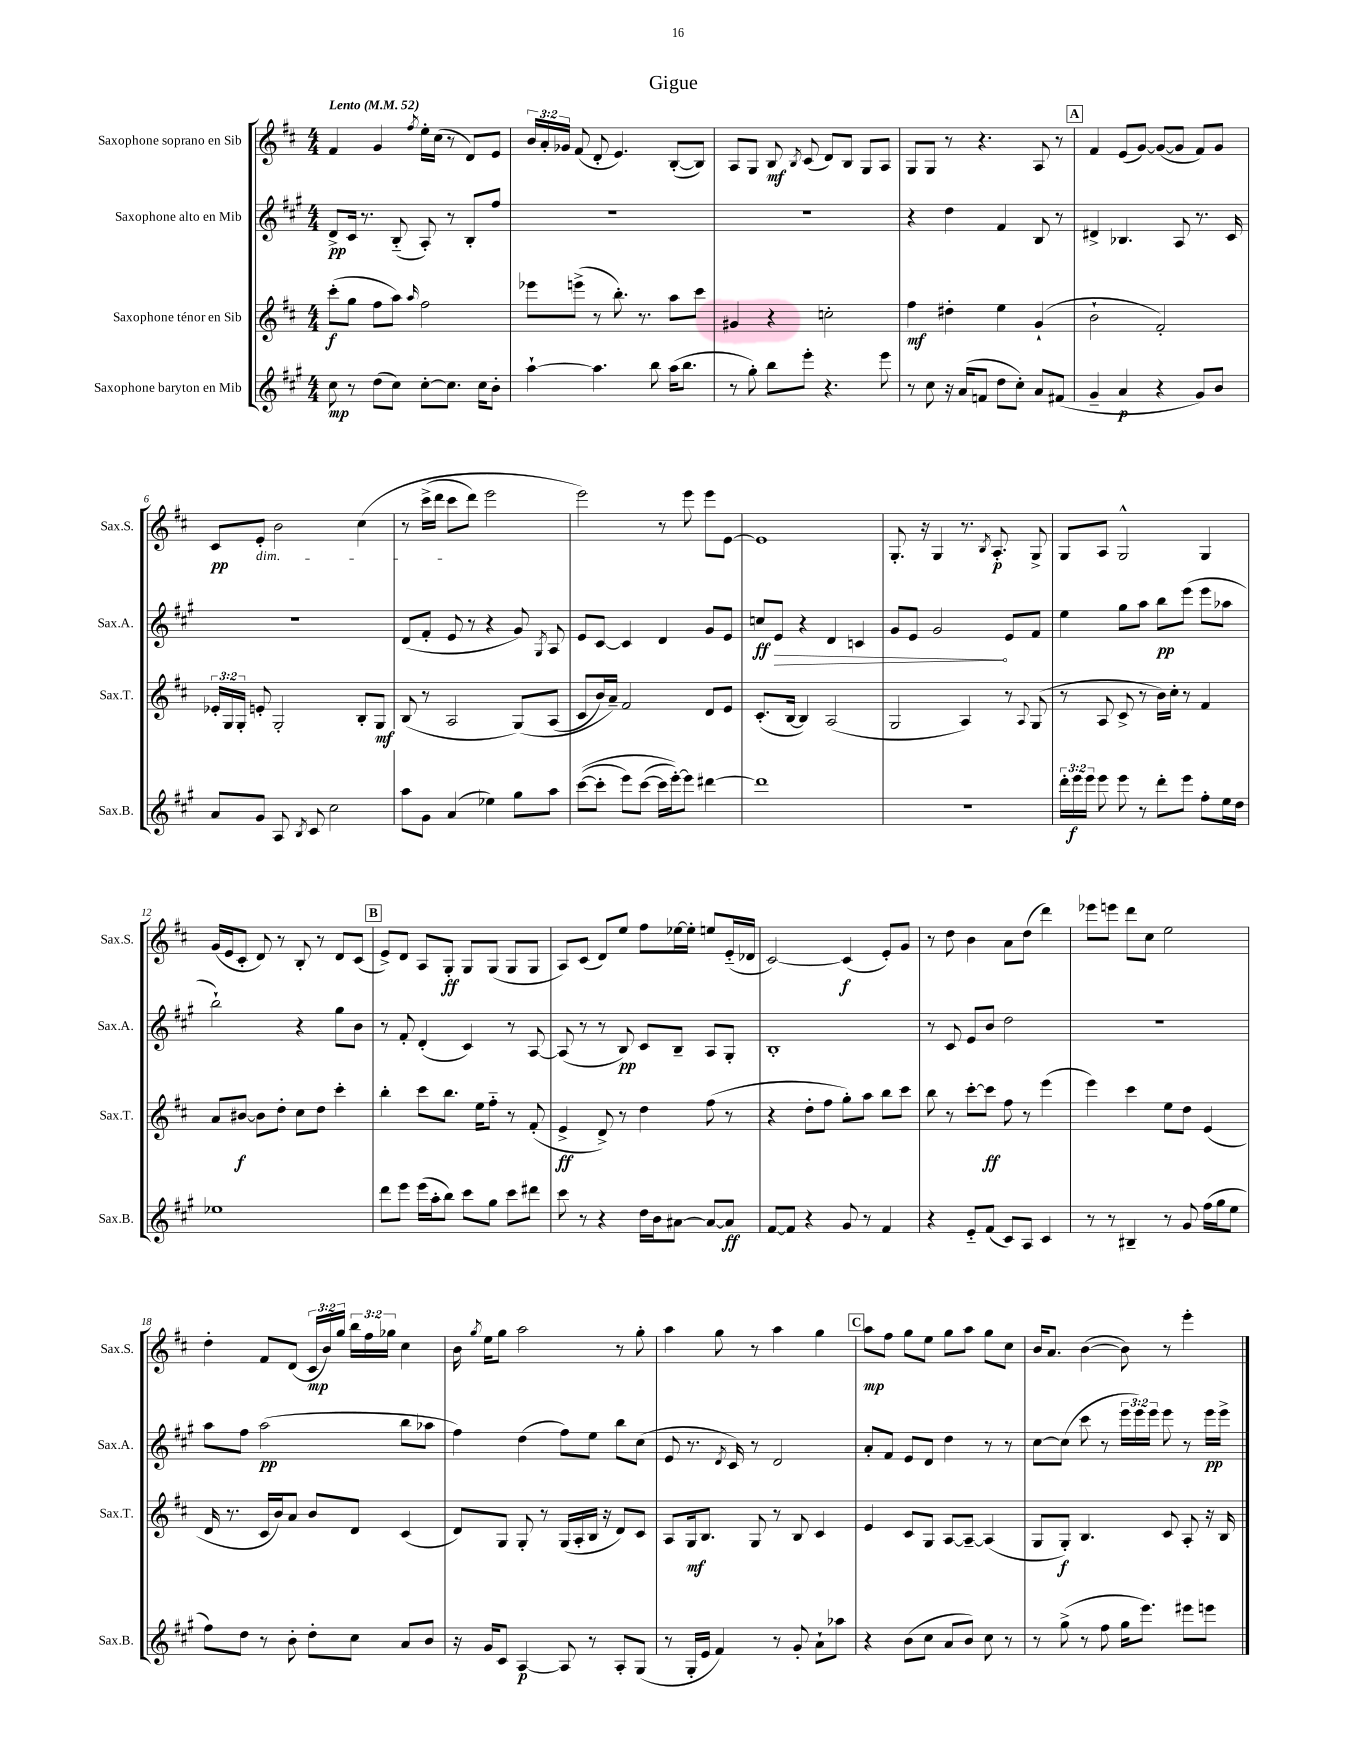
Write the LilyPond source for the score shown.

\header { title = "Gigue" }
<<
\new StaffGroup <<
\new Staff = "s0" \with { instrumentName = "Saxophone soprano en Sib" shortInstrumentName = "Sax.S." } {
    \clef treble \key d \major \numericTimeSignature \time 4/4 \override Staff.TupletNumber.text = #tuplet-number::calc-fraction-text \tempo "Lento" 4 = 52
    \autoBeamOff fis'4 g'4 \acciaccatura { fis''8 } e''16[-. cis''16]( r8 d'8[) e'8] |
    \tuplet 3/2 { b'16[ a'16-. ges'16] } fis'8( d'8-. e'4.) b8[~-.( b8]) |
    a8[ g8] b8\mf \acciaccatura { b8 } cis'8( d'8[) b8] g8[ a8] |
    g8[ g8] r8 r4. a8 r8 |
    \mark \markup { \box "A" } fis'4 e'8[( g'8]~) g'8[~( g'8] fis'8[) g'8] |
    cis'8[\pp e'8]-.\dim b'2 cis''4\( |
    r8 cis'''16[->( d'''16] cis'''8[\! d'''8]) e'''2 |
    e'''2\) r8 e'''8 e'''8[ e'8]~ |
    e'1 |
    g8.-. r16 g4 r8. \acciaccatura { b8 } a8.-.\p g8-> |
    g8[ a8] g2-^ g4 |
    g'16[( e'16 cis'8]-. d'8) r8 b8-. r8 d'8[ cis'8]( |
    \mark \markup { \box "B" } e'8[->) d'8] a8[ g8]-.\ff g8[ g8]( g8[ g8] |
    a8[) cis'8]( d'8[) e''8] fis''8[ ees''16~ ees''16]-. e''8[ e'16-_( des'16] |
    cis'2~) cis'4\f( e'8[-.) g'8] |
    r8 d''8 b'4 a'8[ d''8]( d'''4) |
    ees'''8[ e'''8] d'''8[ cis''8] e''2 |
    d''4-. fis'8[ d'8]( \tuplet 3/2 { cis'16[\mp b'16) g''16] } \tuplet 3/2 { b''16[ fis''16 ges''16] } cis''4 |
    b'16 \acciaccatura { g''8 } e''16[ g''8] a''2 r8 g''8-. |
    a''4 g''8 r8 a''4 g''4 |
    \mark \markup { \box "C" } a''8[\mp fis''8] g''8[ e''8] g''8[ a''8] g''8[ cis''8] |
    b'16[ a'8.] b'4~( b'8) r8 e'''4-. \bar "|." |
}
\new Staff = "s1" \with { instrumentName = "Saxophone alto en Mib" shortInstrumentName = "Sax.A." } {
    \clef treble \key a \major \numericTimeSignature \time 4/4 \override Staff.TupletNumber.text = #tuplet-number::calc-fraction-text
    \autoBeamOff d'8[->\pp cis'16] r8. b8-_( a8-.) r8 b8[-. fis''8] |
    R1 |
    R1 |
    r4 d''4 fis'4 b8 r8 |
    \mark \markup { \box "A" } dis'4-> bes4. a8 r8. cis'16 |
    R1 |
    d'8[( fis'8]-. e'8 r8 r4 gis'8) \acciaccatura { gis8 } a8 |
    e'8[ cis'8]~ cis'4 d'4 gis'8[ e'8] |
    c''8[\ff \once \override Hairpin.circled-tip = ##t e'8]\> r4 d'4 c'4 |
    gis'8[ e'8] gis'2\! e'8[ fis'8] |
    e''4 gis''8[ a''8] b''8[\pp e'''8]( e'''8[ aes''8] |
    b''2-!) r4 gis''8[ b'8] |
    \mark \markup { \box "B" } r8 fis'8-. d'4-.( cis'4) r8 a8~ |
    a8( r8 r8 b8\pp) cis'8[ b8]-- a8[ gis8]-. |
    b1-. |
    r8 cis'8 e'8[ b'8] d''2 |
    R1 |
    a''8[ fis''8] a''2\pp( b''8[ aes''8] |
    fis''4) d''4( fis''8[) e''8] b''8[ cis''8]( |
    e'8 r8. \acciaccatura { d'8 } cis'16) r8 d'2 |
    \mark \markup { \box "C" } a'8[-. fis'8] e'8[ d'8] d''4 r8 r8 |
    cis''8[~ cis''8]( cis'''8 r8 \tuplet 3/2 { e'''16[ e'''16) e'''16] } e'''8 r8 e'''16[\pp e'''16]-> \bar "|." |
}
\new Staff = "s2" \with { instrumentName = "Saxophone ténor en Sib" shortInstrumentName = "Sax.T." } {
    \clef treble \key d \major \numericTimeSignature \time 4/4 \override Staff.TupletNumber.text = #tuplet-number::calc-fraction-text
    \autoBeamOff cis'''8[-.\f( g''8] fis''8[ a''8]) \grace { a''16 } fis''2 |
    ees'''8[ e'''8]->( r8 b''8.-.) r8. a''8[ cis'''8] |
    gis'4 r4 c''2-. |
    fis''4\mf dis''4-. e''4 g'4-!( |
    \mark \markup { \box "A" } b'2-! fis'2-.) |
    \tuplet 3/2 { ees'16[-. g16 g16]-. } e'8-. g2-. b8[-. g8]\mf |
    b8( r8 a2 g8[)\( a8]( |
    cis'8[ b'16) a'16]--\) fis'2 d'8[ e'8] |
    cis'8.[-.( b16]~ b4) a2( |
    g2 a4) r8 \appoggiatura { a8 } g8( |
    r8 a8 cis'8-> r8 b'16[) cis''16]-. r8 fis'4 |
    a'8[ bis'8]~\f bis'8[ d''8]-. cis''8[ d''8] cis'''4-. |
    \mark \markup { \box "B" } b''4-. cis'''8[ b''8.] e''16[ fis''8]-_ r8 fis'8-.( |
    e'4->\ff d'8->) r8 d''4 fis''8( r8 |
    r4 d''8[-. fis''8] g''8[-.) a''8] b''8[ cis'''8] |
    b''8 r8 cis'''8[~-. cis'''8]\ff fis''8 r8 e'''4( |
    e'''4) cis'''4 e''8[ d''8] e'4( |
    d'16 r8. cis'16[ b'16) a'8] b'8[ d'8] cis'4( |
    d'8[) g8] g8-. r8 g16[( a16-. b16] r16 d'8[) cis'8] |
    a8[ g16\mf b8.] g8 r8 b8 cis'4 |
    \mark \markup { \box "C" } e'4 cis'8[ g8] a8[~ a8]~-- a4( |
    g8[ g8]-.\f) b4. cis'8 a8-. r16 b16 \bar "|." |
}
\new Staff = "s3" \with { instrumentName = "Saxophone baryton en Mib" shortInstrumentName = "Sax.B." } {
    \clef treble \key a \major \numericTimeSignature \time 4/4 \override Staff.TupletNumber.text = #tuplet-number::calc-fraction-text
    \autoBeamOff cis''8\mp r8 d''8[( cis''8]) cis''8[~-. cis''8.] cis''16[ b'8]-. |
    a''4~-! a''4. b''8 a''16[( b''8.] |
    r8 gis''8-.) b''8[ e'''8]-. r4. e'''8 |
    r8 cis''8 r16 a'16[( f'8] d''8[ cis''8]-.) a'8[ fis'8]( |
    \mark \markup { \box "A" } gis'4-- a'4\p r4 gis'8[) b'8] |
    a'8[ gis'8] a8 \acciaccatura { b8 } cis'8 cis''2 |
    a''8[ gis'8] a'4( ees''4) gis''8[ a''8] |
    cis'''8[~(\( cis'''8]-. e'''8[) cis'''8]~( cis'''16[ e'''16~-.)\) e'''8] dis'''4~ |
    dis'''1 |
    R1 |
    \tuplet 3/2 { d'''16[-. e'''16\f e'''16] } e'''8 e'''8 r8 d'''8[-. e'''8] fis''8[-. e''16 d''16] |
    ees''1 |
    \mark \markup { \box "B" } d'''8[ e'''8] e'''16[( a''16-. b''8]) cis'''8[ gis''8] cis'''8[ dis'''8] |
    cis'''8 r8 r4 d''16[ b'16 ais'8]~ ais'8[~ ais'8]\ff |
    fis'8[~ fis'8] r4 gis'8 r8 fis'4 |
    r4 e'8[-_ fis'8]( cis'8[) a8] cis'4 |
    r8 r8 bis4-- r8 gis'8 fis''16[( gis''16 e''8] |
    fis''8[) d''8] r8 b'8-. d''8[-. cis''8] a'8[ b'8] |
    r16 gis'16[ cis'8] a4~\p a8 r8 a8[-. gis8]( |
    r8 gis16[-. e'16] fis'4) r8 gis'8-. a'8[-! aes''8] |
    \mark \markup { \box "C" } r4 b'8[( cis''8] a'8[ b'8]) cis''8 r8 |
    r8 gis''8->( r8 fis''8 gis''16[ e'''8.]) eis'''8[ e'''8] \bar "|." |
}
>>
>>
